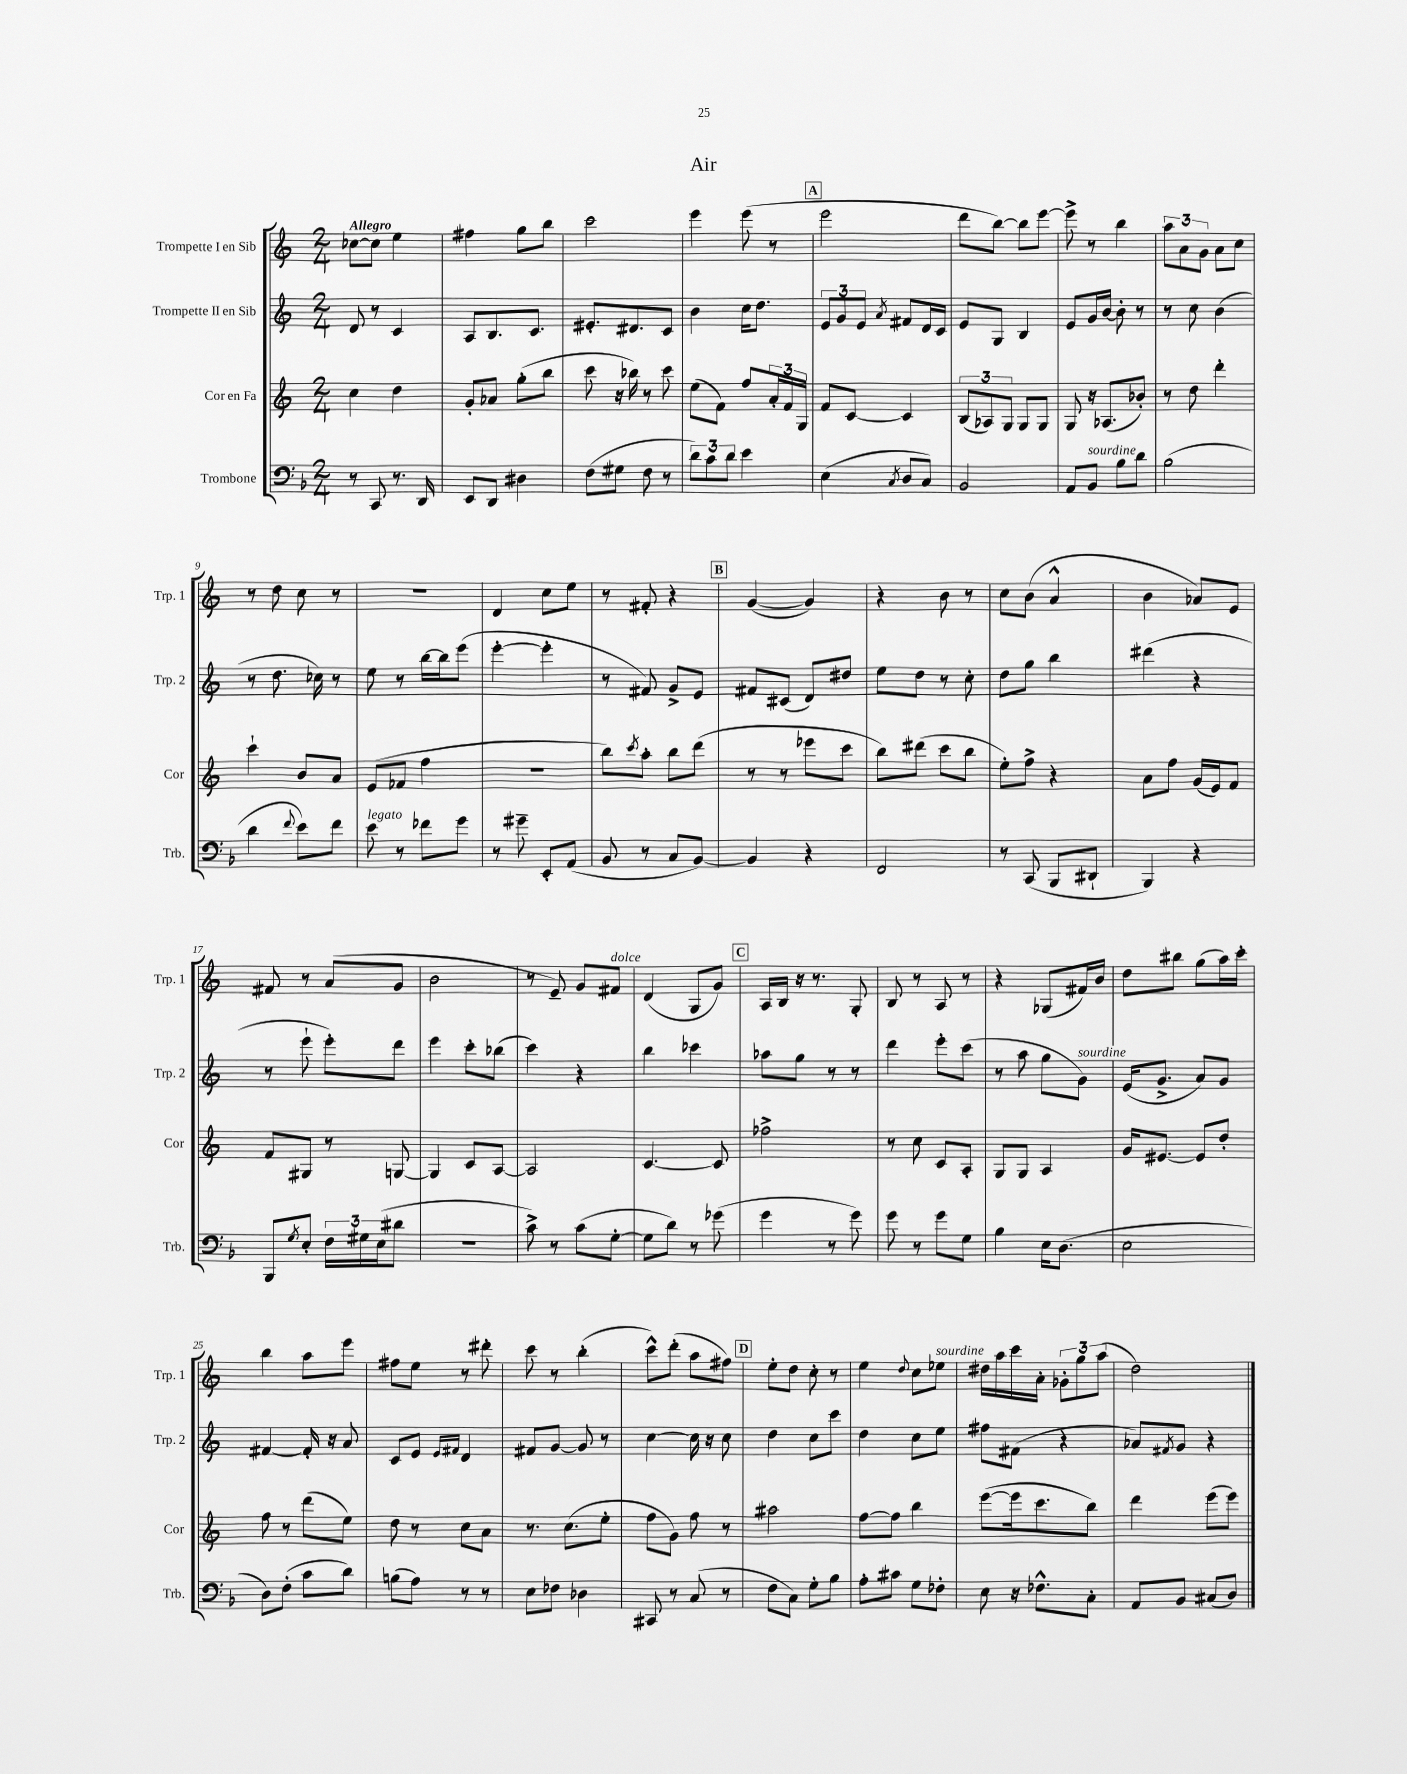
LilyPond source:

\header { title = "Air" }
<<
\new StaffGroup <<
\new Staff = "s0" \with { instrumentName = "Trompette I en Sib" shortInstrumentName = "Trp. 1" } {
    \clef treble \key c \major \numericTimeSignature \time 2/4 \tempo "Allegro"
    ces''8~ ces''8 e''4 |
    fis''4 g''8 b''8 |
    c'''2 |
    e'''4 e'''8( r8 |
    \mark \markup { \box "A" } e'''2 |
    d'''8 b''8~) b''8 e'''8~ |
    e'''8-> r8 b''4 |
    \tuplet 3/2 { a''8 a'8 g'8 } a'8 c''8 |
    r8 d''8 c''8 r8 |
    r2 |
    d'4 c''8 e''8 |
    r8 fis'8-. r4 |
    \mark \markup { \box "B" } g'4~( g'4) |
    r4 b'8 r8 |
    c''8 b'8( a'4-^ |
    b'4 aes'8) e'8 |
    fis'8 r8 a'8( g'8 |
    b'2 |
    r8 e'8--) g'8 fis'8^\markup { \italic "dolce" } |
    d'4( g8 g'8) |
    \mark \markup { \box "C" } a16 b16 r16 r8. g8-. |
    b8 r8 a8 r8 |
    r4 ges8( fis'16) b'16 |
    d''8 bis''8 g''8( a''16) c'''16-. |
    b''4 a''8 e'''8 |
    fis''8 e''8 r8 dis'''8-. |
    c'''8 r8 b''4-.( |
    c'''8-^) d'''8-.( a''8 fis''8) |
    \mark \markup { \box "D" } e''8-. d''8 c''8-. r8 |
    e''4 \appoggiatura { d''8 } c''8 ees''8^\markup { \italic "sourdine" } |
    dis''16 a''16 c'''16 a'16-. \tuplet 3/2 { ges'8-. g''8 a''8( } |
    d''2) \bar "|." |
}
\new Staff = "s1" \with { instrumentName = "Trompette II en Sib" shortInstrumentName = "Trp. 2" } {
    \clef treble \key c \major \numericTimeSignature \time 2/4
    d'8 r8 c'4 |
    a8 b8. c'8. |
    eis'8.-. dis'8. c'8 |
    b'4 c''16 d''8. |
    \mark \markup { \box "A" } \tuplet 3/2 { e'8 g'8 e'8 } \acciaccatura { a'8 } fis'8 d'16 c'16 |
    e'8 g8 b4 |
    e'8 g'16 b'16~ b'8-. r8 |
    r8 c''8 b'4( |
    r8 d''8. ces''16) r8 |
    e''8 r8 b''16~ b''16 e'''8( |
    e'''4~-. e'''4-. |
    r8 fis'8) g'8-> e'8 |
    \mark \markup { \box "B" } fis'8 cis'8( d'8) dis''8 |
    e''8 d''8 r8 c''8-. |
    d''8 g''8 b''4 |
    dis'''4( r4 |
    r8 e'''8-! e'''8-.) d'''8 |
    e'''4 c'''8-. bes''8( |
    c'''4) r4 |
    b''4 ces'''4 |
    \mark \markup { \box "C" } aes''8 g''8 r8 r8 |
    d'''4 e'''8-. c'''8( |
    r8 a''8 g''8 g'8^\markup { \italic "sourdine" }) |
    e'16( g'8.-> a'8) g'8 |
    fis'4~ fis'16-. r16 a'8 |
    c'8 e'8 \grace { e'16 fis'16 } d'4 |
    fis'8 g'8~ g'8 r8 |
    c''4~ c''16 r16 c''8 |
    \mark \markup { \box "D" } d''4 c''8 c'''8 |
    d''4 c''8 e''8 |
    fis''8 fis'8( r4 |
    aes'8) \acciaccatura { fis'8 } g'8 r4 \bar "|." |
}
\new Staff = "s2" \with { instrumentName = "Cor en Fa" shortInstrumentName = "Cor" } {
    \clef treble \key c \major \numericTimeSignature \time 2/4
    c''4 d''4 |
    g'8-. aes'8 g''8-.( b''8 |
    c'''8 r16 bes''16) r8 c'''8 |
    e''8( f'8) f''8 \tuplet 3/2 { a'16-. f'16 g16 } |
    \mark \markup { \box "A" } f'8 c'8~ c'4 |
    \tuplet 3/2 { b8( aes8) g8 } g8 g8 |
    g8 r16 aes8.( bes'8-.) |
    r8 d''8 d'''4-. |
    c'''4-! b'8 a'8 |
    e'8( fes'8 f''4 |
    r2 |
    b''8) \acciaccatura { c'''8 } a''8-. b''8 d'''8( |
    \mark \markup { \box "B" } r8 r8 ees'''8 c'''8 |
    b''8) dis'''8( c'''8 b''8 |
    e''8-.) f''8-> r4 |
    a'8 f''8 g'16( e'16) f'8 |
    f'8 gis8 r8 g8~ |
    g4 c'8 a8~ |
    a2 |
    c'4.~ c'8 |
    \mark \markup { \box "C" } fes''2-> |
    r8 c''8 c'8 a8-. |
    g8 g8 a4 |
    g'16 eis'8.~ eis'8 d''8-. |
    f''8 r8 d'''8( e''8) |
    d''8 r8 c''8 a'8 |
    r8. c''8.( e''8-. |
    f''8 g'8) f''8 r8 |
    \mark \markup { \box "D" } ais''2 |
    f''8~ f''8 b''4 |
    e'''8~( e'''16 c'''8. b''8) |
    d'''4 e'''8( e'''8) \bar "|." |
}
\new Staff = "s3" \with { instrumentName = "Trombone" shortInstrumentName = "Trb." } {
    \clef bass \key f \major \numericTimeSignature \time 2/4
    r8 c,8 r8. d,16 |
    e,8 d,8 dis4 |
    f8( gis8 f8 r8 |
    \tuplet 3/2 { d'8) c'8 d'8 } e'4 |
    \mark \markup { \box "A" } e4( \acciaccatura { c8 } d8 c8) |
    bes,2 |
    a,8 bes,8^\markup { \italic "sourdine" } bes8 d'8 |
    bes2( |
    d'4 \appoggiatura { f'8 } e'8) f'8 |
    e'8^\markup { \italic "legato" } r8 fes'8 g'8 |
    r8 gis'8-- e,8-. a,8( |
    bes,8 r8 c8 bes,8~) |
    \mark \markup { \box "B" } bes,4 r4 |
    f,2 |
    r8 c,8( bes,,8 dis,8-! |
    bes,,4) r4 |
    bes,,8 \acciaccatura { g8 } e8-. \tuplet 3/2 { f16 gis16 e16( } dis'8 |
    r2 |
    c'8->) r8 c'8( g8~-. |
    g8 d'8) r8 ges'8( |
    \mark \markup { \box "C" } g'4 r8 g'8) |
    g'8 r8 g'8 g8 |
    bes4 e16 d8.( |
    e2 |
    d8) f8-.( c'8 d'8) |
    b8( a8) r8 r8 |
    e8 fes8 des4 |
    cis,8 r8 c8( r8 |
    \mark \markup { \box "D" } f8 c8) g8-. bes8 |
    a8-. cis'8 g8 fes8-. |
    e8 r16 fes8.-^ c8-. |
    a,8 bes,8 cis8( d8) \bar "|." |
}
>>
>>
